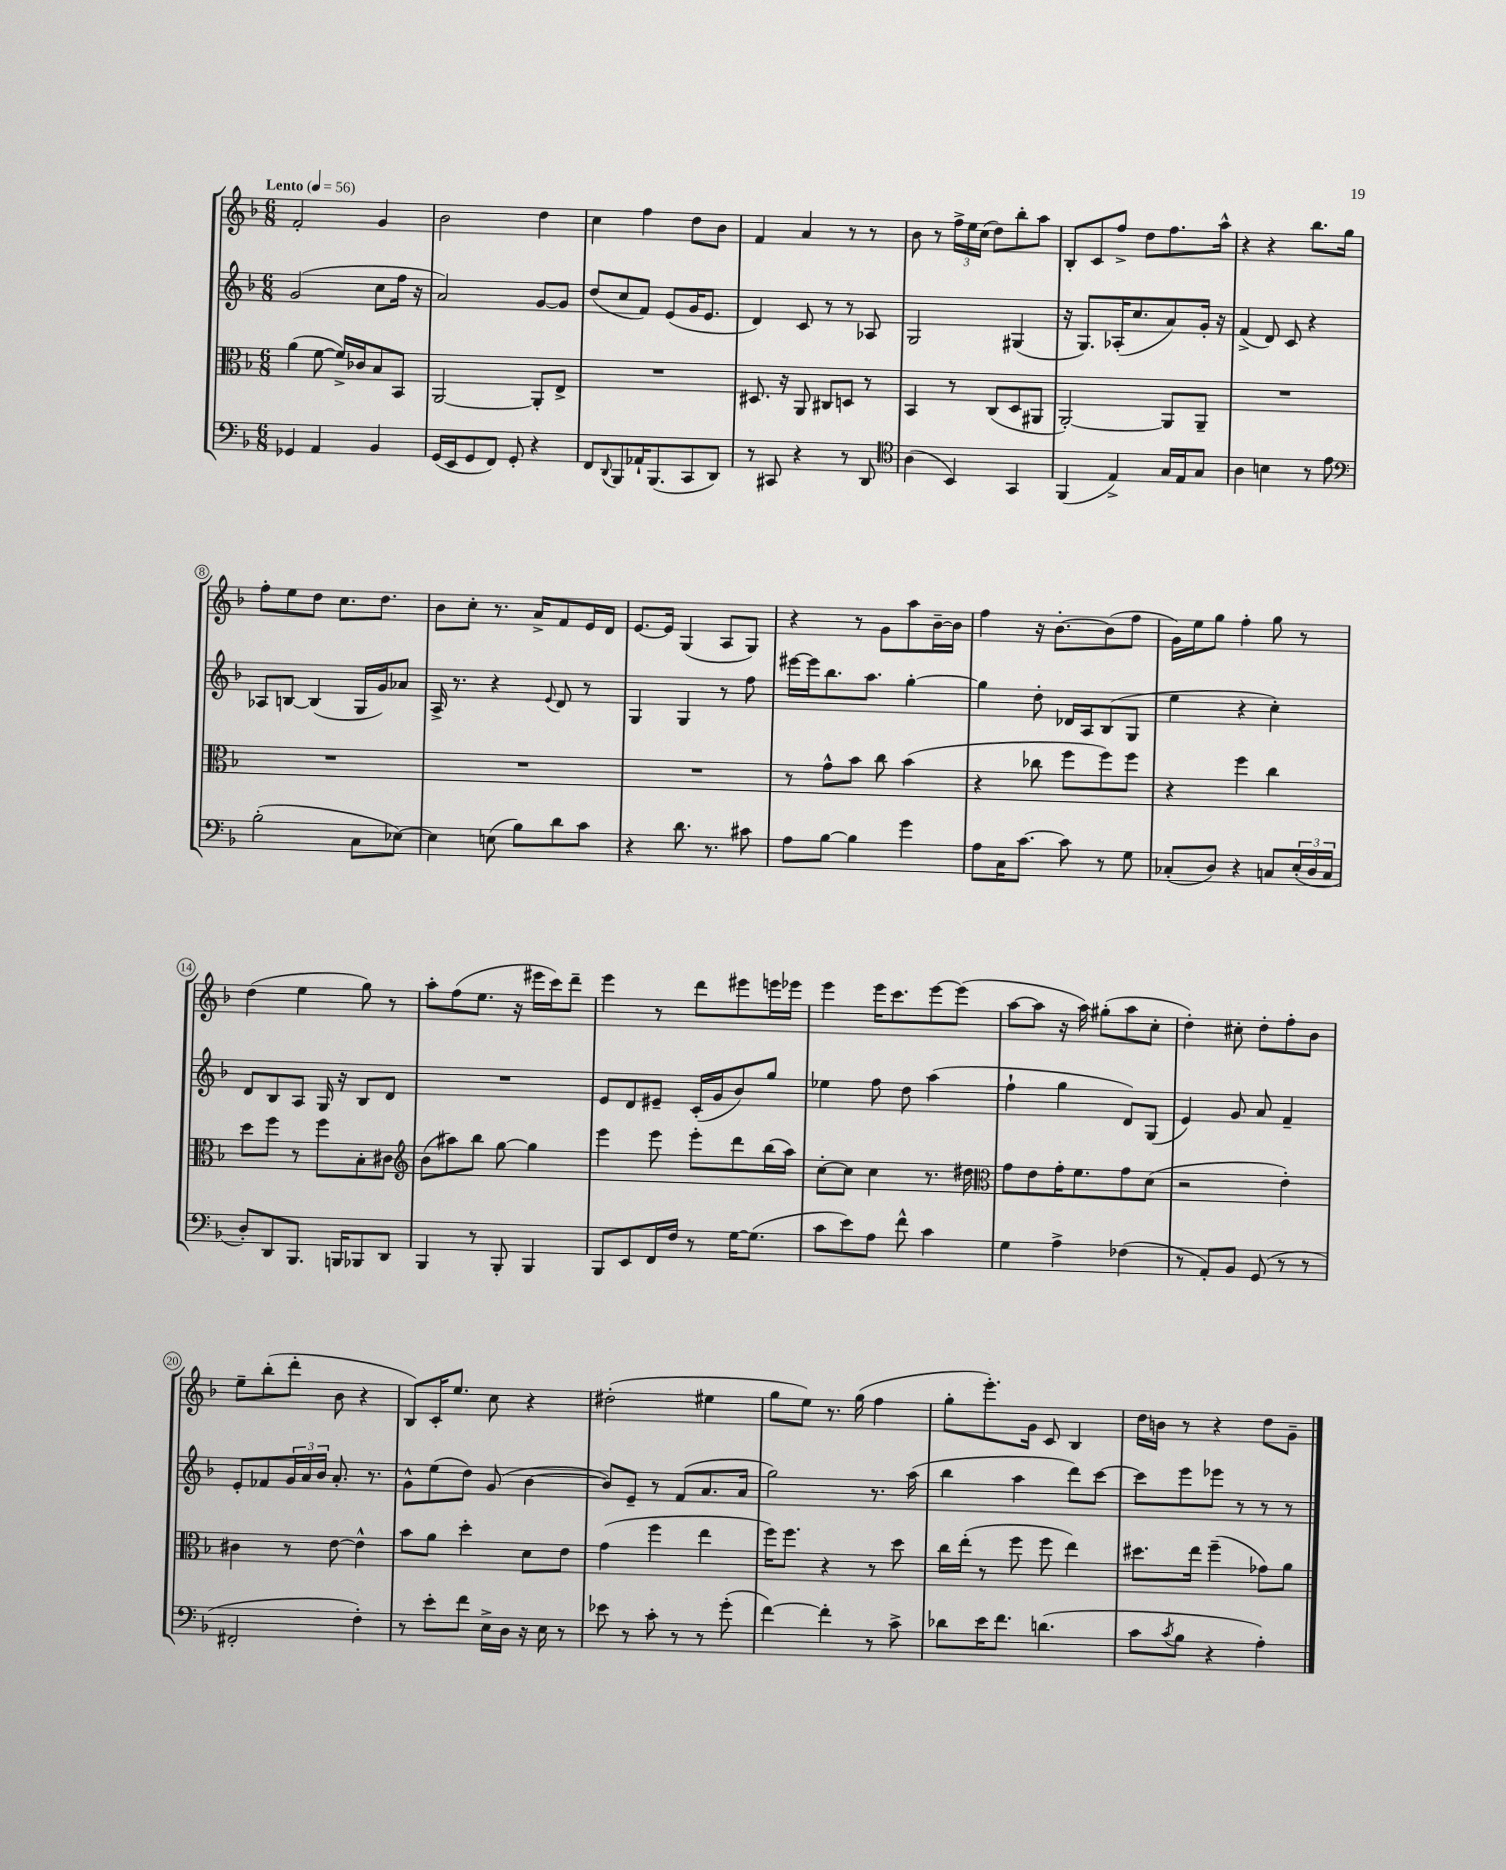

**kern	**kern	**kern	**kern
*part4	*part3	*part2	*part1
*staff4	*staff3	*staff2	*staff1
*clefF4	*clefC3	*clefG2	*clefG2
*k[b-]	*k[b-]	*k[b-]	*k[b-]
*M6/8	*M6/8	*M6/8	*M6/8
*MM56	*MM56	*MM56	*MM56
=1	=1	=1	=1
!	!	!	!LO:TX:a:B:t=Lento
4GG-X/	(4a\	(2g/	2f'/
4AA/	[8f\	.	.
.	16f^/LL])	.	.
.	16c-X/J	.	.
4BB-/	8B-/	8cc\L	4g/
.	8BB-/J	16ff\Jk	.
.	.	16r	.
=2	=2	=2	=2
(16GG/LL	[2AA/	2a/)	2b-\
16EE/J	.	.	.
8GG/	.	.	.
8FF/J)	.	.	.
8GG'/	.	.	.
4r	8AA'/L]	[8g/L	4dd\
.	8E^/J	8g/J]	.
=3	=3	=3	=3
8FF/L	2.r	(8dd/L	4cc\
8qqDD/	.	.	.
8BBB-/	.	8cc/	.
16AA-X`/K	.	8f/J)	4ff\
(8.BBB-/	.	.	.
.	.	(8e/L	.
8CC/	.	16g/K	8dd\L
.	.	8.e/J	.
8DD/J)	.	.	8b-\J
=4	=4	=4	=4
8r	8.D#X/	4d/)	4f/
8CC#X/	.	.	.
.	16r	.	.
4r	8AA/	8c/	4a/
.	8C#X/L	8r	.
8r	8Dn/J	8r	8r
8DD/	8r	8A-X/	8r
=5	=5	=5	=5
*clefC4	*	*	*
(4A\	4BB-/	2G/	8b-\
.	.	.	8r
4BB-/)	8r	.	24ff^\LL
.	.	.	24ee\
.	.	.	(24cc\JJ
.	(8C/L	.	8dd\L)
4GG/	8D/	(4G#X/	8bb-'\
.	8AA#X/J	.	8aa\J
=6	=6	=6	=6
(4FF/	[2AA'/)	16r	8B-'/L
.	.	8.G/L)	.
.	.	.	8c/
4E^/)	.	(16A-X'/K	8ff^/J
.	.	8.cc/	.
.	.	.	8dd\L
16G/LL	8AA/L]	8a/)	8.ff\
16E/J	.	.	.
8G/J	8AA~/J	16g'/Jk	.
.	.	16r	16aa^^\Jk
=7	=7	=7	=7
4A\	2.r	(4f^/	4r
4Bn\	.	8d/)	4r
.	.	8c/	.
8r	.	4r	8.bb-\L
8e\	.	.	.
.	.	.	16gg\Jk
!!LO:LB:g=z
=8	=8	=8	=8
*clefF4	*	*	*
(2B-'\	2.r	8A-X/L	8ff'\L
.	.	[8Bn/J	8ee\
.	.	(4B/]	8dd\J
.	.	.	8.cc\L
8C\L	.	16G/LL	.
.	.	16g/J)	8.dd\J
[8E-X\J)	.	8a-X/J	.
=9	=9	=9	=9
4E-\]	2.r	16A^/	8b-\L
.	.	8.r	.
.	.	.	8cc'\J
(8En\	.	4r	8.r
8B-\L)	.	.	.
.	.	.	16a^/KL
.	.	8qqe/	.
8d\	.	8d/	8f/
8c\J	.	8r	16e/L
.	.	.	16d/JJ
=10	=10	=10	=10
4r	2.r	4G/	[8.e/L
.	.	.	16e/Jk]
8.d\	.	4G/	(4G/
8.r	.	.	.
.	.	8r	8A/L
8c#X\	.	8ff\	8G/J)
=11	=11	=11	=11
8A\L	8r	[16eee#X\LL	4r
.	.	16eee#\J]	.
[8B-\J	8g^^\L	8.bb-\	.
4B-\]	8b-\J	.	8r
.	.	8.aa\J	.
.	8cc\	.	8g\L
4g\	(4b-\	[4gg'\	8aa\
.	.	.	[16b-~\L
.	.	.	16b-\JJ]
=12	=12	=12	=12
8A\L	4r	4gg\]	4ff\
16C\K	.	.	.
[8.c\J	.	.	.
.	8cc-X\	8dd'\	16r
.	.	.	[8.b-'\L
8c\]	8ff\L	16d-X/LL	.
.	.	16A/J	.
8r	8ff\)	(8B-/	(8b-\]
8G\	8ff\J	8G/J	8ff\J
=13	=13	=13	=13
(8C-X'/L	4r	4ee\	16g\LL)
.	.	.	16ee\J
8D/J)	.	.	8gg\J
4r	4ff\	4r	4ff'\
8Cn/L	4cc\	4cc'\)	8gg\
(24E'/L	.	.	8r
24D/	.	.	.
24C/JJ	.	.	.
!!LO:LB:g=z
=14	=14	=14	=14
8D'/L)	8dd\L	8d/L	(4dd\
8DD/	8ff\J	8B-/	.
8.BBB-/J	8r	8A/J	4ee\
.	8ff\L	16G/	.
16BBBn/KL	.	16r	.
8BBB-X/	8B-'\	8B-/L	8gg\)
8DD/J	8c#X\J	8d/J	8r
=15	=15	=15	=15
*	*clefG2	*	*
4BBB-/	(8b-\L	2.r	8aa'\L
.	8aa#X\)	.	(8ff\
8r	8bb-\J	.	8.ee\J
8BBB-'/	[8gg\	.	.
.	.	.	16r
4BBB-/	4gg\]	.	16eee#X\LL
.	.	.	16ccc\J)
.	.	.	8ddd~\J
=16	=16	=16	=16
8BBB-/L	4eee\	8e/L	4eee\
8EE/	.	8d/	.
16FF/L	8eee\	8e#X~/J	8r
16F/JJ	.	.	.
8r	8eee'\L	(16c'/LL	8ddd\L
.	.	16g/J	.
[16G\KL	8ddd\	8b-/)	8eee#X\
(8.G\J]	.	.	.
.	(16bb-\L	8gg/J	16eeen\L
.	16aa\JJ)	.	16eee-X\JJ
=17	=17	=17	=17
8c\L	[8cc'\L	4ee-X\	4eee\
8e\)	8cc\J]	.	.
8A\J	4cc\	8ff\	16eee\KL
.	.	.	8.ccc\
8f^^\	.	8dd\	.
4c\	8.r	(4aa\	[8eee\
.	.	.	(8eee\J]
.	16dd#X\	.	.
=18	=18	=18	=18
*	*clefC3	*	*
4G\	8g\L	4ff`\	[8aa\L
.	8e\	.	8aa\J]
4A^\	16g'\K	4gg\	16r
.	8.f\	.	16aa\)
.	.	.	(8gg#X'\L
(4F-X\	8g\	8d/L)	8aa\
.	(8d\J	(8G/J	8cc'\J
=19	=19	=19	=19
8r	2r	4e/)	4dd'\)
8AA'/L)	.	.	.
8BB-/J	.	8g/	8cc#X'\
(8GG/	.	8a/	8dd'\L
8r	4e'\)	4f~/	8ff'\
8r	.	.	8b-\J
!!LO:LB:g=z
=20	=20	=20	=20
2FF#X'/	4c#X\	8e'/L	8ee~\L
.	.	8f-X/	(8bb-'\
.	8r	24g/L	8ddd'\J
.	.	24a/	.
.	.	24b-/JJ	.
.	[8e\	8.a'/	8b-\
4F'\)	4e^^\]	.	4r
.	.	8.r	.
=21	=21	=21	=21
8r	8b-\L	8g^^\L	8B-/L)
8e'\L	8a\J	(8ee\	16c'/K
.	.	.	8.ee/J
8f\J	4dd'\	8dd\J)	.
16E^\LL	.	(8g/	8cc\
16D\JJ	.	.	.
16r	8d\L	[4b-\	4r
16E\	.	.	.
8r	8e\J	.	.
=22	=22	=22	=22
8e-X\	(4g\	8b-/L])	(2dd#X'\
8r	.	8e~/J	.
8c'\	4ff\	8r	.
8r	.	(8f/L	.
8r	4ee\	8.a/	4ee#X\
(8g'\	.	.	.
.	.	16a/Jk	.
=23	=23	=23	=23
[4f\)	16ff\KL)	2gg\)	8gg\L
.	8.ff\J	.	.
.	.	.	8ee\J)
4f'\]	4r	.	8.r
.	.	.	(16gg\
8r	8r	8.r	4ff\
8c^\	8dd\	.	.
.	.	(16aa\	.
=24	=24	=24	=24
8d-X\L	16cc\LL	4bb-\	8gg'\L
.	(16ee'\JJ	.	.
16e\K	8r	.	8.eee'\)
8.f\J	.	.	.
.	8ff\	4aa\	.
.	.	.	16g\Jk
(4.dn\	8ff\	.	8c/
.	4ee\)	8ddd\L)	4B-/
.	.	[8ccc\J	.
=25	=25	=25	=25
8c\L	8.dd#X\L	8ccc\L]	16dd\LL
.	.	.	16bn\JJ
8qc/	.	.	.
8B-\J	.	8eee\	8r
.	16ee\Jk	.	.
4r	(4ff~\	8eee-X\J	4r
.	.	8r	.
4A'\)	8g-X\L)	8r	8dd\L
.	8a\J	8r	8g~\J
==	==	==	==
*-	*-	*-	*-
